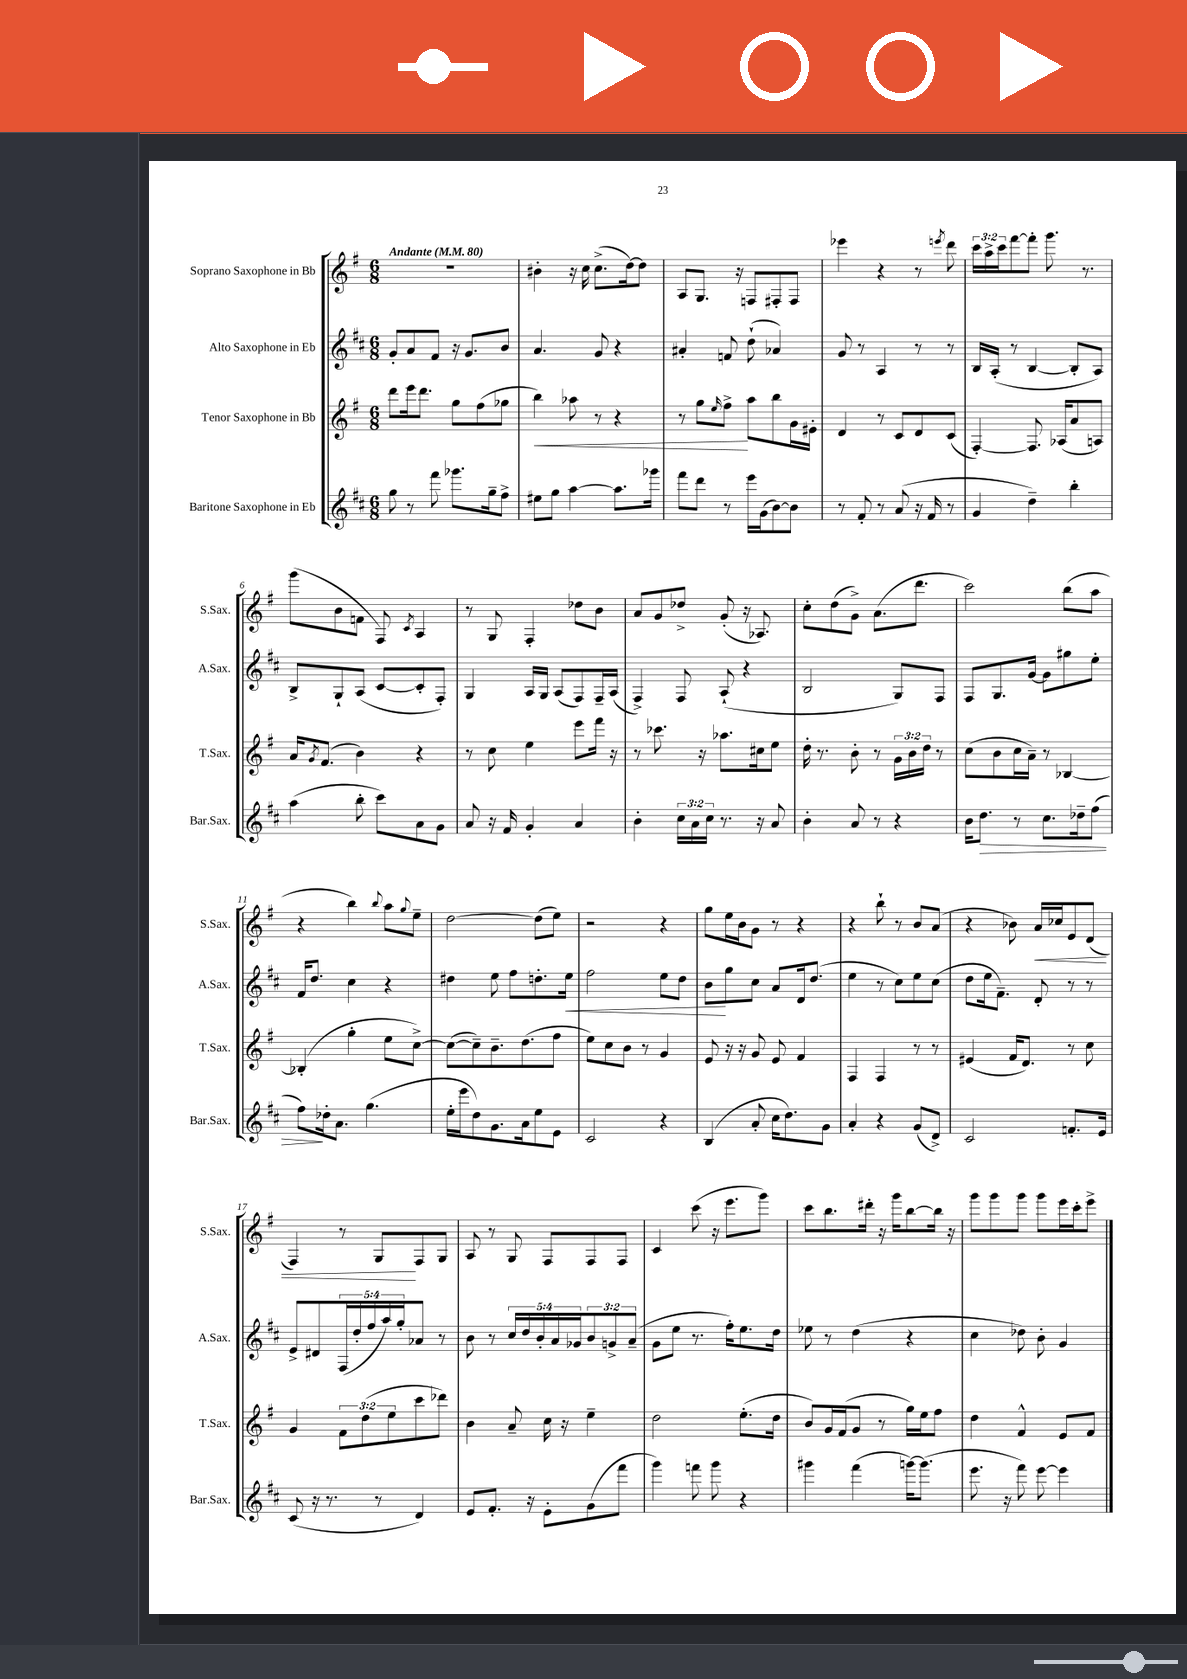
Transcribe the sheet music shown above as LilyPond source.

<<
\new StaffGroup <<
\new Staff = "s0" \with { instrumentName = "Soprano Saxophone in Bb" shortInstrumentName = "S.Sax." } {
    \clef treble \key g \major \numericTimeSignature \time 6/8 \override Staff.TupletNumber.text = #tuplet-number::calc-fraction-text \tempo "Andante" 4 = 80
    R2. |
    bis'4-. r16 c''16 c''8.->( d''16~) d''8 |
    a8 g8. r16 f8 fis8-. fis8 |
    ees'''4 r4 r8 \acciaccatura { e'''8 } d'''8 |
    \tuplet 3/2 { c'''16 a''16-> c'''16 } fis'''8~ fis'''8-. g'''8. r8. |
    g'''8( b'8 f'8 fis8) \acciaccatura { c'8 } a4 |
    r8 g8 fis4-. des''8 b'8 |
    a'8 g'8 des''8-> g'8-.( r16 aes8.) |
    c''8-. d''8( g'8->) a'8.( d'''8. |
    c'''2) b''8( a''8 |
    r4 b''4) \appoggiatura { b''8 } a''8 \appoggiatura { g''8 } e''8-- |
    d''2~ d''8( e''8) |
    r2 r4 |
    g''8 e''16 b'16 g'8 r8 r4 |
    r4 b''8-! r8 b'8 a'8( |
    r4 bes'8) a'16\< ces''16 e'8 d'8( |
    fis4) r8 g8\! fis8 g8 |
    a8 r8 g8 fis8 fis8 fis8 |
    c'4 c'''8( r16 e'''8. g'''8) |
    c'''8 b''8. dis'''16-. r16 g'''16 b''8~ b''16 r16 |
    g'''8 g'''8 g'''8 g'''8 e'''16 c'''16-. e'''8-> \bar "|." |
}
\new Staff = "s1" \with { instrumentName = "Alto Saxophone in Eb" shortInstrumentName = "A.Sax." } {
    \clef treble \key d \major \numericTimeSignature \time 6/8 \override Staff.TupletNumber.text = #tuplet-number::calc-fraction-text
    g'8-. a'8 fis'8 r16 g'8. b'8 |
    a'4. g'8 r4 |
    ais'4-. f'8 d''8-!( aes'4) |
    g'8 r8 a4 r8 r8 |
    b16 a16-.( r8 b4~ b8-. a8) |
    b8-> g8-! a8( cis'8~ cis'8-. fis8-.) |
    g4 a16 g16 a8( fis8) fis16-- a16( |
    fis4->) fis8 a8-!( r4 |
    b2 g8) fis8 |
    fis8 g8. g'16~ g'8 gis''8 e''8-. |
    fis'16 d''8. cis''4 r4 |
    dis''4 e''8 fis''8 d''8.-. e''16\< |
    fis''2 e''8 d''8 |
    b'8\! g''8 cis''8 a'8 d'16 d''8.( |
    e''4 r8 cis''8) e''8 cis''8( |
    d''8 e''16 fis'8.--) d'8-. r8 r8 |
    e'8-> dis'8 \tuplet 5/4 { fis16( d''16-. fis''16 a''16) g''16-. } aes'8 r8 |
    b'8 r8 \tuplet 5/4 { cis''16 d''16 b'16-. a'16 ges'16 } \tuplet 3/2 { b'8 g'8-> a'8--( } |
    g'8 e''8 r8. fis''16-.) e''8. d''16 |
    ees''8 r8 d''4( r4 |
    cis''4 des''8) b'8-. g'4 \bar "|." |
}
\new Staff = "s2" \with { instrumentName = "Tenor Saxophone in Bb" shortInstrumentName = "T.Sax." } {
    \clef treble \key g \major \numericTimeSignature \time 6/8 \override Staff.TupletNumber.text = #tuplet-number::calc-fraction-text
    d'''8 e'''16 d'''8. g''8 fis''8( ges''8 |
    b''4\<) aes''8 r8 r4 |
    r8 g''8 \grace { e''16 } fis''8->\! a''8 b''8 g'16 eis'16-. |
    d'4 r8 c'8 d'8 c'8( |
    fis4~-.) fis8. aes16( a'8 a8) |
    a'16 \acciaccatura { g'8 } fis'8.( b'4) r4 |
    r8 c''8 e''4 e'''8 fis'''16 r16 |
    r8 ces'''8. r16 aes''8. cis''16 e''8 |
    d''16-. r8. b'8-. r8 \tuplet 3/2 { g'16 b'16 d''16 } r8 |
    c''8( b'8 c''16 a'16--) r8 bes4~ |
    bes4-.( g''4-. e''8 c''8~->) |
    c''8~( c''8--) b'8.-- d''8.( fis''8 |
    e''8) c''8 b'8 r8 g'4 |
    e'8 r16 r16 g'8 e'8 fis'4 |
    fis4 fis4 r8 r8 |
    eis'4( fis'16 d'8.) r8 c''8 |
    g'4 \tuplet 3/2 { fis'8 d''8( e''8 } c'''8 des'''8) |
    b'4 a'8-- c''16 r16 e''4-- |
    d''2 e''8.-.( d''16 |
    b'8) g'16 fis'16( g'8 r8 g''16) e''16 fis''8 |
    d''4 fis'4-^ e'8 fis'8 \bar "|." |
}
\new Staff = "s3" \with { instrumentName = "Baritone Saxophone in Eb" shortInstrumentName = "Bar.Sax." } {
    \clef treble \key d \major \numericTimeSignature \time 6/8 \override Staff.TupletNumber.text = #tuplet-number::calc-fraction-text
    g''8 r8 fis'''8 ges'''8. g''16-- fis''8-> |
    eis''8 g''8 a''4~ a''8. ges'''16 |
    fis'''8 d'''8 r8 e'''16 g'16( b'8~) b'8 |
    r8 fis'8-. r8 a'8( r16 fis'16 r8 |
    g'4 d''4--) b''4-. |
    a''4( b''8-. cis'''8) a'8 g'8 |
    a'8 r16 fis'16 g'4-. a'4 |
    b'4-. \tuplet 3/2 { cis''16 a'16 cis''16 } r8. r16 a'8 |
    b'4-. a'8 r8 r4 |
    b'16 d''8.\> r8 cis''8. des''16-- fis''8( |
    fis''8\!) des''16-. a'8. g''4.( |
    e''16-. e'''16 d''8) g'8. a'16 e''8 e'8 |
    cis'2 r4 |
    b4( a'8-. cis''16 d''8.) g'8 |
    a'4-. r4 g'8( d'8->) |
    cis'2 f'8.-. e'16 |
    cis'8( r16 r8. r8 d'4) |
    e'8 fis'8.-. r16 e'8-. g'8( fis'''8 |
    g'''4) f'''8 g'''8 r4 |
    gis'''4 fis'''4( g'''16~) g'''8.( |
    e'''8. r16 fis'''8) e'''8~ e'''4 \bar "|." |
}
>>
>>
